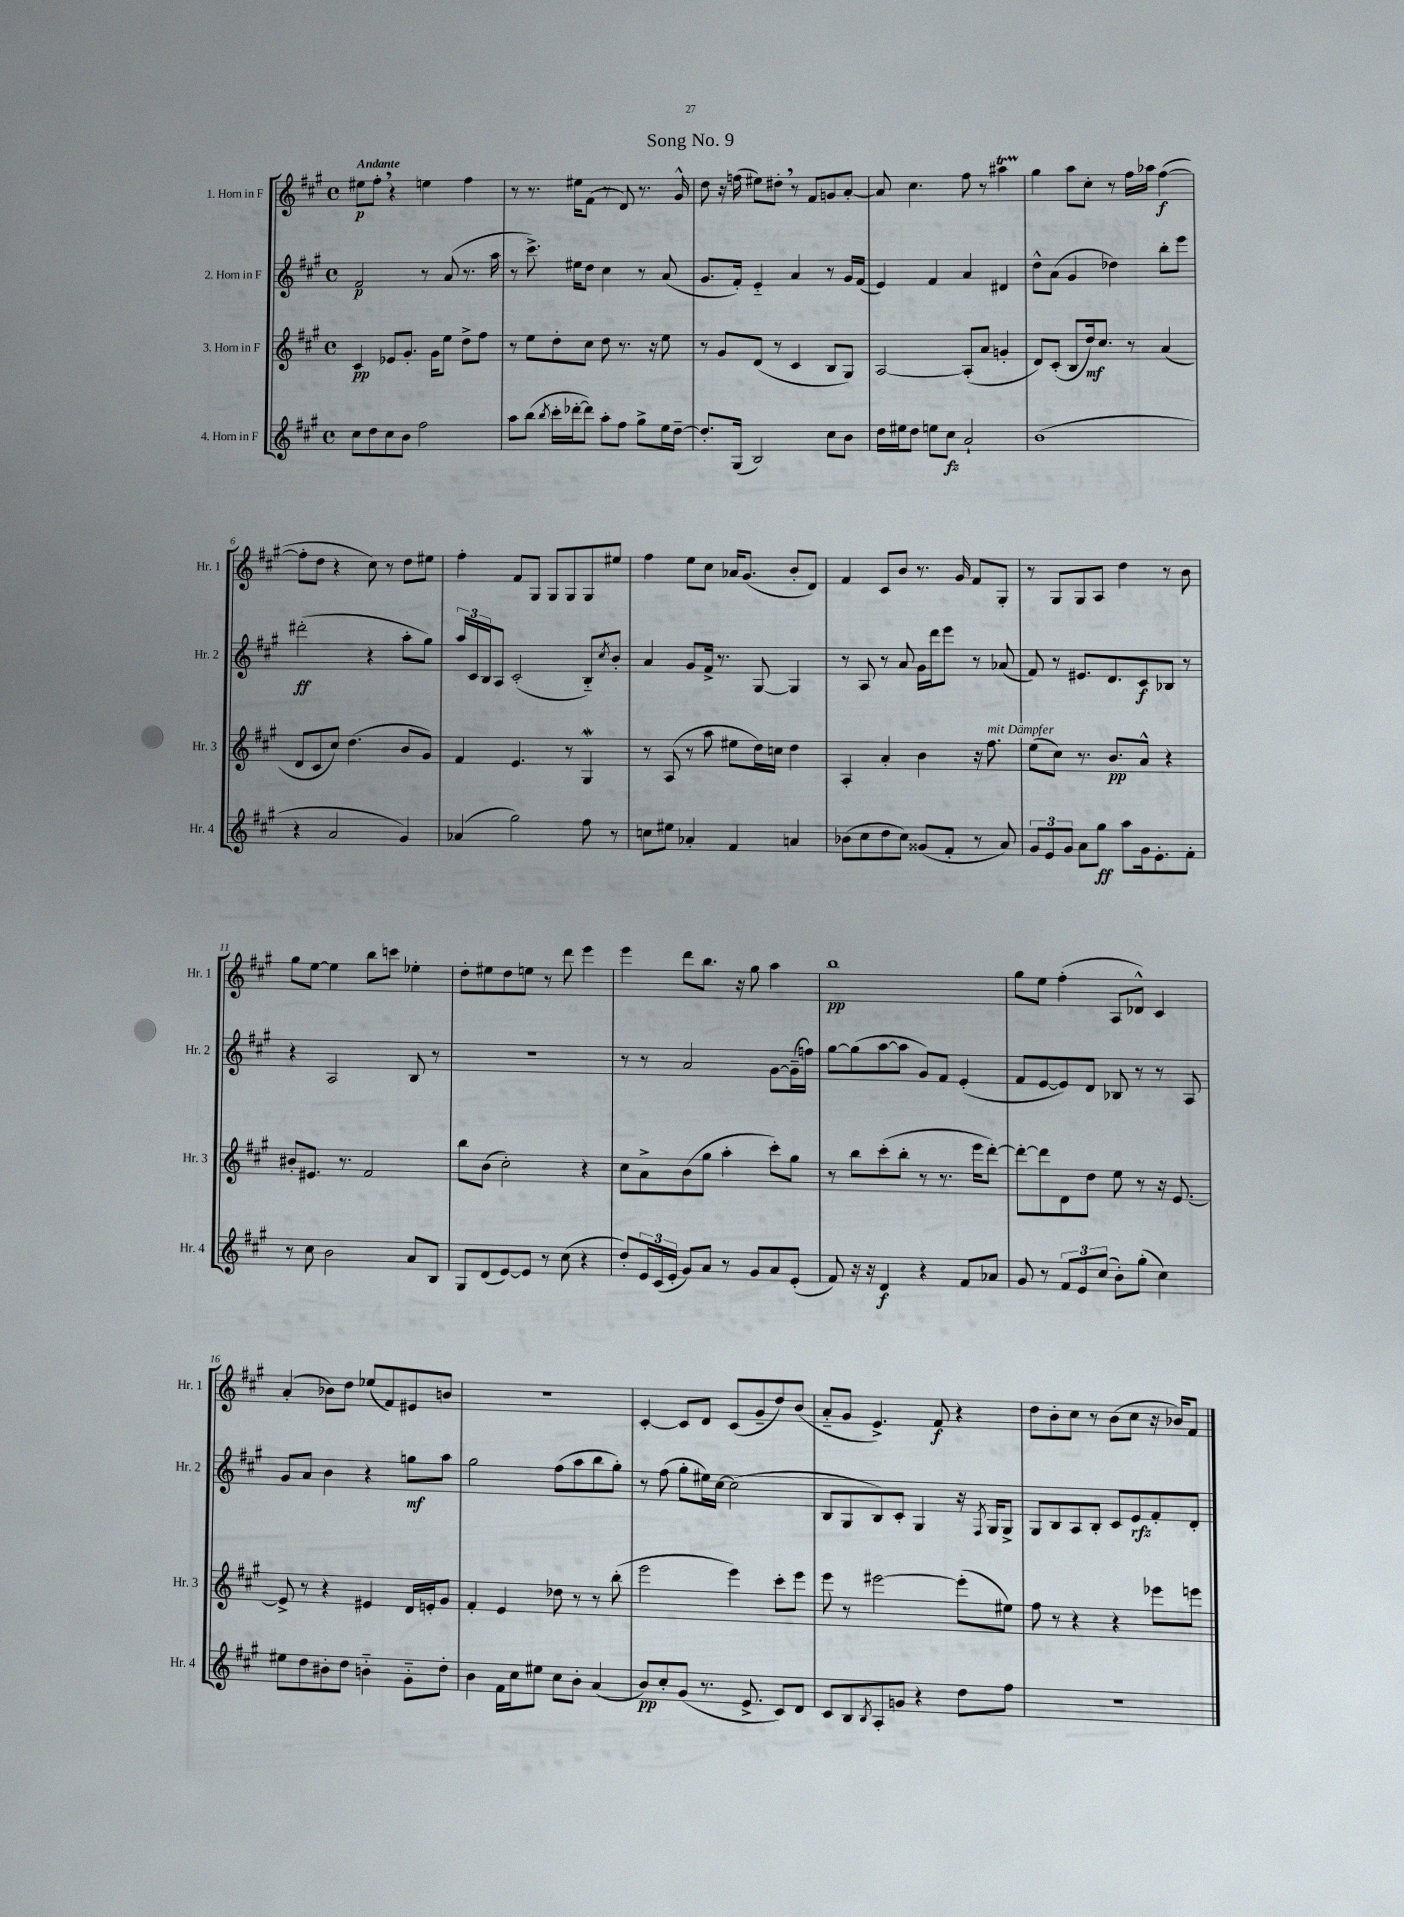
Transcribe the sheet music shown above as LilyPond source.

\header { title = "Song No. 9" }
<<
\new StaffGroup <<
\new Staff = "s0" \with { instrumentName = "1. Horn in F" shortInstrumentName = "Hr. 1" } {
    \clef treble \key a \major \defaultTimeSignature \time 4/4 \tempo "Andante"
    eis''8\p fis''8-. \breathe r4 e''4 fis''4 |
    r8 r8. eis''16 fis'8( r8 d'8) r8. gis'16-^ |
    d''8 r16 f''16( eis''8) dis''8-. \breathe r8 fis'8 g'8 a'8~-. |
    a'8 cis''4. fis''8 r8 ais''4\startTrillSpan |
    gis''4\stopTrillSpan a''8 cis''8-. r8 fis''16 aes''16 fis''4~\f( |
    fis''8-. d''8 r4 cis''8) r8 d''8 eis''8 |
    fis''4-. fis'8 gis8 gis8 gis8 gis8 eis''8 |
    fis''4 e''8 cis''8 aes'16 gis'8.( b'8-. d'8) |
    fis'4 cis'8 b'8 r8. gis'16 fis'8 gis8-. |
    r8 gis8 gis8 a8 d''4 r8 b'8 |
    gis''8 e''8~ e''4 b''8 c'''8 ees''4-. |
    d''8-. eis''8 d''8 e''8 r8 d'''8 e'''4 |
    e'''4 d'''8 b''8. r16 gis''8 a''4 |
    b''1\pp |
    gis''8 e''8 fis''4-.( a8 des'8-^) cis'4 |
    a'4-.( bes'8) d''8 ees''8( fis'8) eis'8 b'8 |
    r1 |
    cis'4~-. cis'8 d'8 cis'8( gis'8-- d''8) b'8( |
    a'8-_ gis'8 e'4.->) fis'8\f r4 |
    d''8 b'8-. cis''8 r8 b'8( cis''8 r16 bes'16) fis'8 \bar "|." |
}
\new Staff = "s1" \with { instrumentName = "2. Horn in F" shortInstrumentName = "Hr. 2" } {
    \clef treble \key a \major \defaultTimeSignature \time 4/4
    fis'2\p r8 a'8( r8. a''16 |
    r8 cis'''8.->) eis''16 d''8 cis''4 r8 a'8( |
    gis'8. fis'16-.) e'4-_ a'4 r8 gis'16 fis'16( |
    e'4) fis'4 a'4 dis'4 |
    d''8-^ a'8( gis'4 des''4) b''8-. e'''8 |
    dis'''2-.\ff( r4 a''8-. gis''8) |
    \tuplet 3/2 { a''16 cis'16 b16 } a8 cis'2-.( b8-_) \acciaccatura { cis''8 } b'8-. |
    a'4 gis'8 fis'16-> r8. gis8~ gis4 |
    r8 a8 r8 a'8 gis'16 d'''16 e'''8 r8 aes'8( |
    fis'8) r8 eis'8. d'8. cis'8\f bes8 r8 |
    r4 a2 b8 r8 |
    R1 |
    r8 r8 a'2 gis'8~ gis'16--( f''16) |
    gis''8~ gis''8( a''8~ a''8 gis'8) fis'8 e'4-.( |
    fis'8 e'8~ e'8) d'8 bes8 r8 r8 a8 |
    gis'8 a'8 b'4 r4 g''8\mf a''8 |
    gis''2 fis''8( a''8 b''8 gis''8-.) |
    r8 fis''8( gis''8-. eis''16) cis''16~ cis''2( |
    b8 gis8 b8) cis'8-. gis4 r16 \acciaccatura { fis8 } gis16 gis8-> |
    gis8 b8 a8 b8-. cis'8 e'8\rfz fis'8-. d'8-. \bar "|." |
}
\new Staff = "s2" \with { instrumentName = "3. Horn in F" shortInstrumentName = "Hr. 3" } {
    \clef treble \key a \major \defaultTimeSignature \time 4/4
    cis'4\pp ees'8 gis'8.-. gis'16 e''8 d''8-> fis''8 |
    r8 e''8 d''8-. cis''8 d''8 r8. r16 e''8 |
    r8 gis'8 d'8( r8 cis'4 b8 gis8) |
    a2~ a8-.( a'8 g'4-. |
    d'8) cis'8-.( b8 d''16\mf) cis''8. r8 a'4( |
    d'8 cis'8 cis''8) d''4.( b'8 gis'8) |
    fis'4 e'4. r8 gis4\mordent |
    r8 a8( r8 a''8 eis''8 d''16) c''16 d''4 |
    a4-. a'4-. b'4 r16 fis''8.^\markup { \italic "mit Dämpfer" } |
    e''8( cis''8) r8. b'8.\pp a'8-^ r4 |
    bis'8-. eis'8. r8. fis'2 |
    b''8 b'8( cis''2-.) r4 |
    cis''8 a'8-> b'8( gis''8 a''4-. cis'''8-.) gis''8 |
    r8 b''8 cis'''8-.( b''8-. r8 r8. e'''16 d'''8~-.) |
    d'''8~-. d'''8 d'8 d''8 e''8 r8 r16 e'8.~ |
    e'8-> r8 r4 eis'4 d'16 e'16-. gis'8 |
    fis'4-. e'4 des''8 r8 r8 b''8-.( |
    e'''2 e'''4) cis'''8-. e'''8 |
    e'''8 r8 eis'''2~ eis'''8-.( eis''8) |
    fis''8 r8 r4 r4 ees'''8 e'''8 \bar "|." |
}
\new Staff = "s3" \with { instrumentName = "4. Horn in F" shortInstrumentName = "Hr. 4" } {
    \clef treble \key a \major \defaultTimeSignature \time 4/4
    cis''8 d''8 cis''8 b'8 fis''2 |
    a''8 b''8( \acciaccatura { b''8 } cis'''16-. des'''16~-. des'''8) a''8-. fis''8 gis''8-> e''16 d''16~-- |
    d''8.-. gis16( b2) cis''8 b'8 |
    d''16 eis''16 d''8 e''8 cis''8\fz a'2-! |
    b'1( |
    r4 a'2 gis'4) |
    aes'4( gis''2) fis''8 r8 |
    c''8 eis''8 aes'4-. fis'4 a'4 |
    bes'8( cis''8 d''8 cis''8) gisis'8( fis'8-. r8 a'8) |
    \tuplet 3/2 { gis'8 e'8 gis'8 } a'8 gis''8\ff a''8 gis'16 e'8.-. fis'8-. |
    r8 cis''8 b'2 a'8 b8 |
    gis8 d'8( e'8~) e'8 r8 cis''8( r4 |
    d''8-.) \tuplet 3/2 { e'16 cis'16( e'16-. } gis'8) a'8 r8 gis'8 a'8 e'8-.( |
    fis'8) r16 r16 d'4\f r4 fis'8 aes'8 |
    gis'8 r8 \tuplet 3/2 { fis'8 e'8 cis''8( } b'8-.) gis''8-.( cis''4) |
    eis''8 d''8 bis'8-. d''8 b'4-_ gis'8-_ d''8-. |
    b'4 fis'16 cis''16 eis''8 cis''8 b'8-. a'4( |
    b'8\pp) cis''8-. gis'8( r8. e'8.-> cis'8) d'8 |
    cis'8 b8 \acciaccatura { b8 } a8-. g'8 r4 d''8 fis''8 |
    R1 \bar "|." |
}
>>
>>
